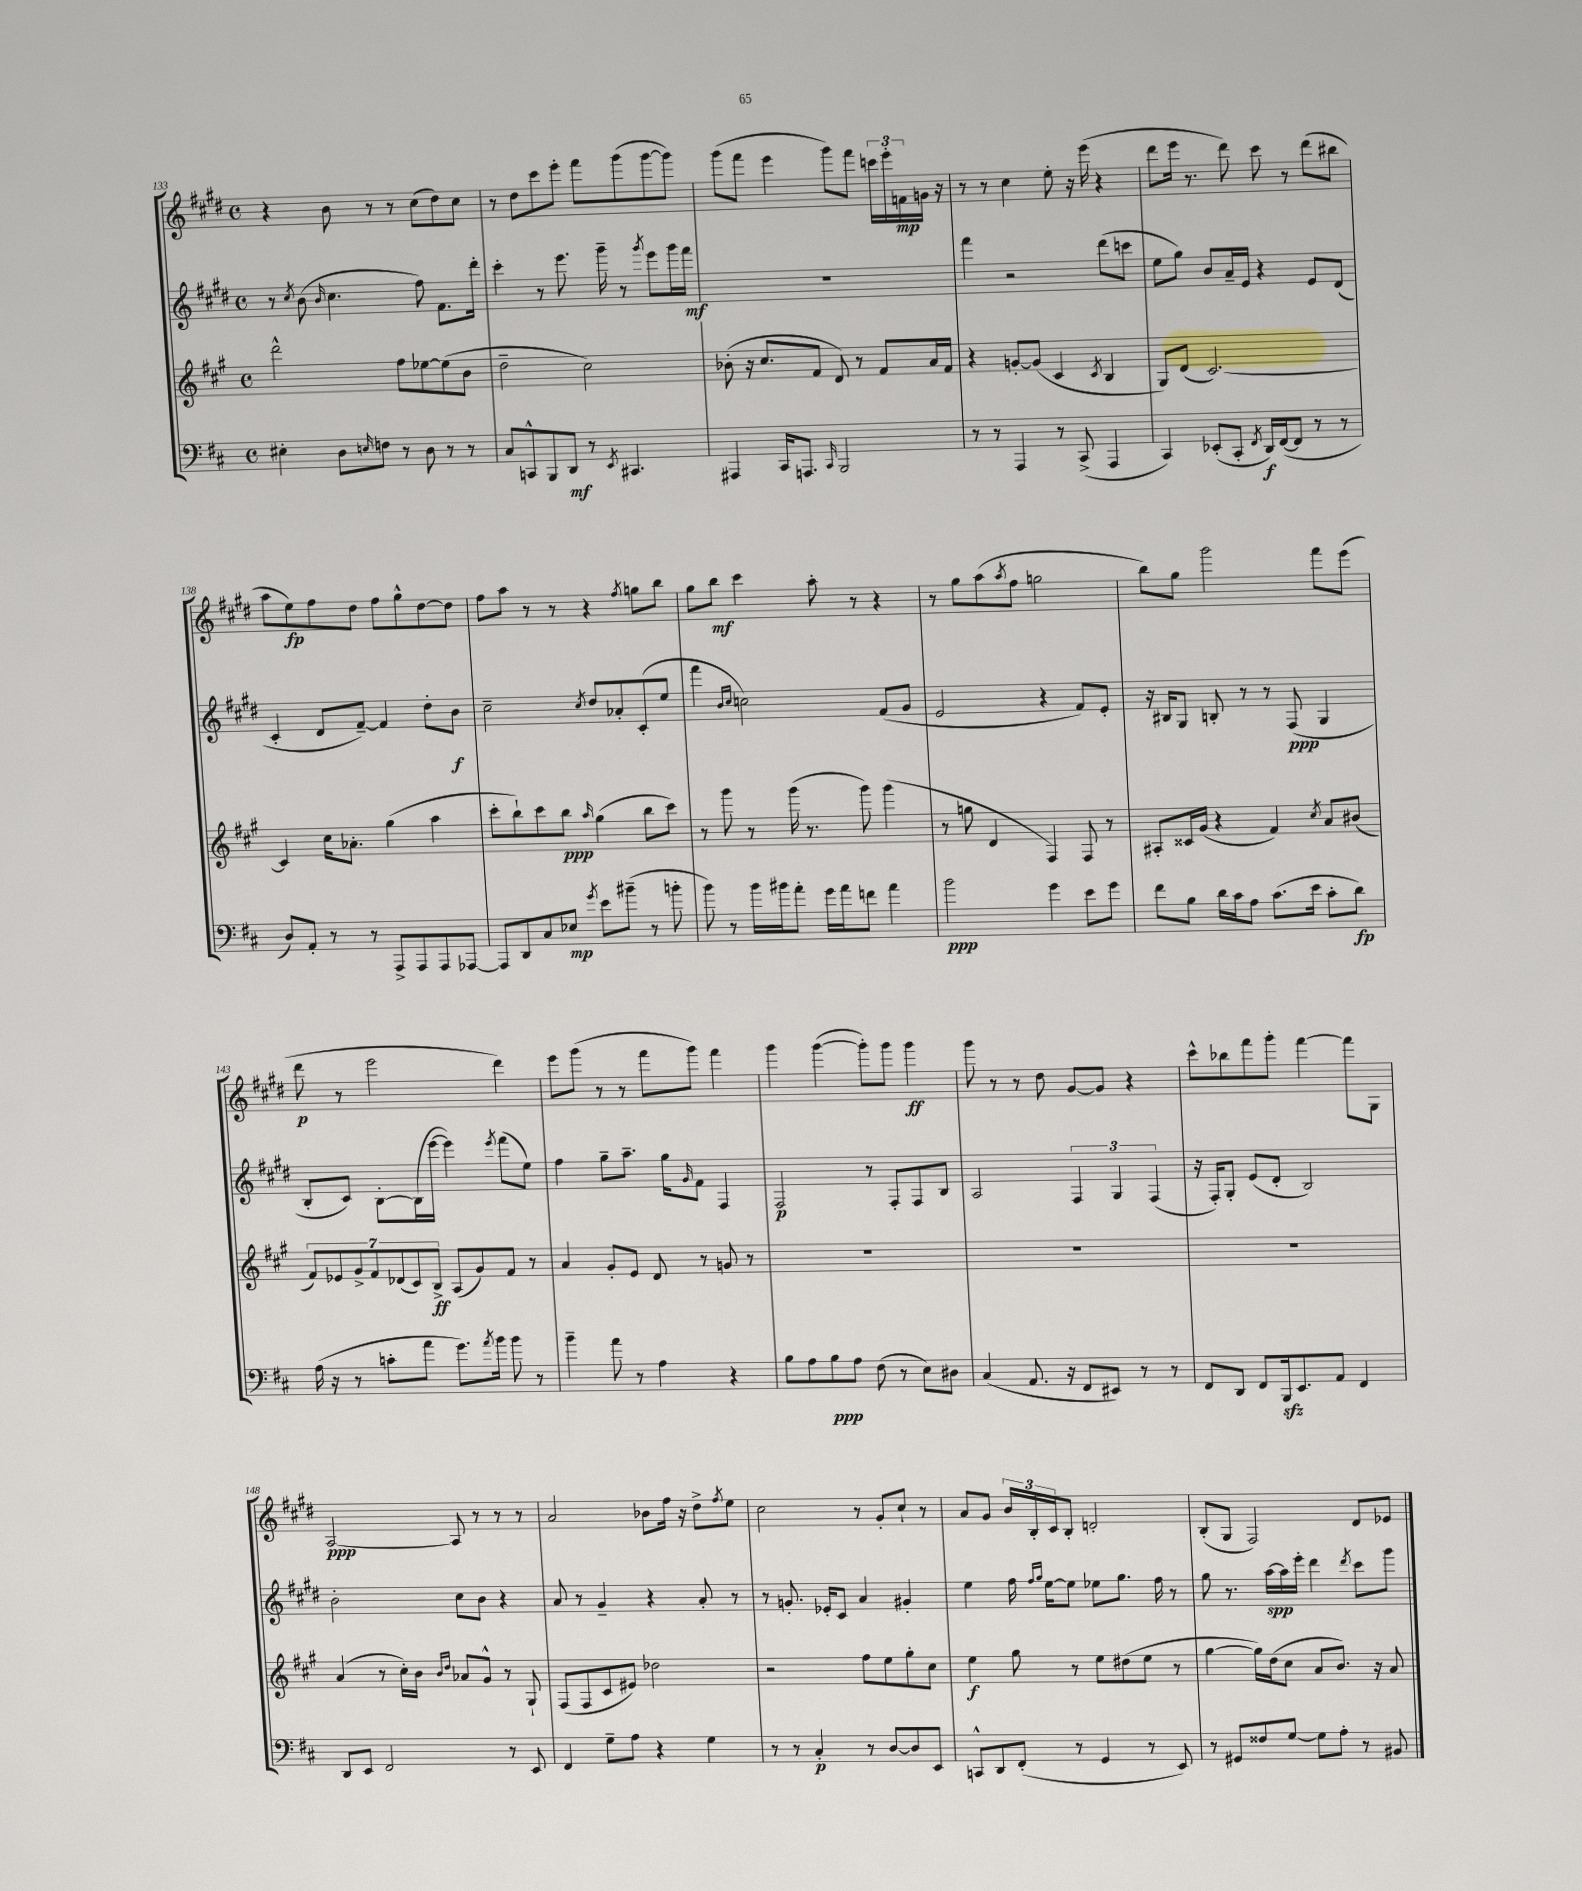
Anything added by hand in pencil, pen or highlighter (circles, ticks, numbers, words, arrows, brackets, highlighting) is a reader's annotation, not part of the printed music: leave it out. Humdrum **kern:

**kern	**kern	**kern	**kern
*staff4	*staff3	*staff2	*staff1
*clefF4	*clefG2	*clefG2	*clefG2
*k[f#c#]	*k[f#c#g#]	*k[f#c#g#d#]	*k[f#c#g#d#]
*M4/4	*M4/4	*M4/4	*M4/4
*met(c)	*met(c)	*met(c)	*met(c)
4E#'	2ddd^^	8r	4r
.	.	8qcc#	.
.	.	(8b	.
.	.	16qqb	.
8D	.	4.cc#	8b
16qqE	.	.	.
8F	.	.	8r
8r	8ff#	.	8r
8D	[8ee-	8ff#)	(8cc#
8r	(8ee-]	8.f#	8dd#)
8r	8b	.	8cc#
.	.	16ddd#'	.
=	=	=	=
8C#	2dd~	4ccc#'	8r
8CC^^	.	.	8dd#
8BBB	.	8r	8ccc#
8DD	.	8.eee	8eee'
8r	2cc#)	.	8fff#
.	.	16ggg#~	.
8qEE	.	.	.
4.CC#	.	8r	(8ggg#
.	.	8qggg#	.
.	.	8eee	[8ggg#
.	.	16ggg#	8ggg#])
.	.	16fff#	.
=	=	=	=
4AAA#	(8b-'	1r	(8ggg#
.	16r	.	8fff#
.	8.cc#	.	.
16CC#	.	.	4eee
8.AAA	.	.	.
.	8f#	.	.
16qqCC#	.	.	.
2BBB	8d)	.	8ggg#)
.	8r	.	8fff#
.	8f#	.	24ccc
.	.	.	24eee'
.	.	.	24f
.	16a	.	16g
.	16f#	.	16r
=	=	=	=
8r	4r	4fff#	8r
8r	.	.	8r
4AAA	[8g'	2r	4cc#
.	(8g]	.	.
8r	4c#	.	8ee'
(8CC#^	.	.	16r
.	.	.	(16eee
.	8qc#	.	.
4AAA	4B	(8ddd#	4r
.	.	8ccc	.
=	=	=	=
4CC#)	8G#)	8ee	8ddd#
.	(8d	8gg#)	16eee
.	.	.	8.r
(8EE-'	[2.c#)	8b	.
8CC#'	.	16a~	8ddd#)
.	.	16e	.
8qFF#	.	.	.
16DD)	.	4r	8ccc#
([16FF#	.	.	.
8FF#]	.	.	8r
8r	.	8e	(8ddd#
8r	.	(8d#	8bb#
=	=	=	=
8D)	4c#]	4c#'	8aa
8AA'	.	.	8ee)
8r	16cc#	8d#	8ff#
.	8.a-'	.	.
8r	.	[8f#~)	8dd#
8AAA^	(4gg#	4f#]	8ff#
8AAA	.	.	8gg#^^
8AAA	4aa	8dd#'	[8dd#
[8AAA-	.	8b	8dd#]
=	=	=	=
8AAA-]	8ccc#'	2cc#~	8ff#
8DD	8bb`)	.	8aa
8C#	8ccc#	.	8r
8E-	8bb	.	8r
8qg	16qqaa	8qcc#	.
8e	(4gg#	8dd#	4r
(8b#~	.	8a-'	.
.	.	.	8qff#
8r	8bb	(8c#'	8gg
8b'	8ccc#)	8ee	8bb
=	=	=	=
8b)	8r	4fff#	8gg#
8r	8ggg#	.	8bb
.	.	16qqb	.
.	.	16qqcc#	.
16b	8r	2cc)	4ccc#
16b#	.	.	.
8a'	(16ggg#	.	.
.	8.r	.	.
16g	.	.	8aa'
16a	.	.	.
8f	8ggg#)	.	8r
4a	(4ggg#	(8f#	4r
.	.	8g#	.
=	=	=	=
2b	8r	2e	8r
.	8gg	.	8gg#
.	4d	.	(8aa
.	.	.	8qaa
.	.	.	8ff#
4g	4F#)	4r	2gg
8e	8F#	8f#)	.
8g	8r	8e'	.
=	=	=	=
8f#	8A#'	16r	8bb)
.	.	16B#	.
8B	16c##	8G#	8gg#
.	(16g#	.	.
16d	4r	8B'	2ggg#
16c#	.	.	.
8A	.	8r	.
(8.c#	4f#)	8r	.
.	.	(8F#	.
16e	.	.	.
.	8qcc#	.	.
8c#'	8a	4G#	8fff#
8d)	(8b#	.	(8eee
=	=	=	=
(16A	14f#)	8B'	8ddd#
16r	.	.	.
.	14e-	.	.
8r	.	8c#)	8r
.	14g#^	.	.
.	14f#	.	.
8c'	.	[8B'	2eee
.	(14d-	.	.
.	14c#)	.	.
8a	.	(16B]	.
.	14B^	.	.
.	.	[16eee	.
8.g)	(8A	4eee])	.
.	8g#)	.	.
8qa	.	.	.
16b	.	.	.
.	.	8qeee	.
8b	8f#	(8fff#	4ddd#)
8r	8r	8ee)	.
=	=	=	=
4b~	4a	4ff#	8eee
.	.	.	(8ggg#
8a	8g#'	8gg#~	8r
8r	8e	8.aa~	8r
4A	8d	.	8fff#
.	.	16gg#	.
.	.	16qqg#	.
.	8r	8f#	8ggg#)
4r	8g	4F#	4fff#
.	8r	.	.
=	=	=	=
8B	1r	2F#	4ggg#
8A	.	.	.
8B	.	.	([4ggg#
8A	.	.	.
(8F#	.	8r	8ggg#'])
8r	.	8F#'	8ggg#
8E)	.	8F#	4ggg#
8D#	.	8B	.
=	=	=	=
(4C#	1r	2A	8ggg#
.	.	.	8r
8.AA	.	.	8r
.	.	.	8dd#
16r	.	.	.
8FF#	.	6F#	[8g#
8EE#)	.	.	8g#]
.	.	6G#	.
8r	.	.	4r
.	.	(6F#	.
8r	.	.	.
=	=	=	=
8FF#	1r	16r	8ccc#^^
.	.	16F#')	.
8DD	.	8G#'	8bb-
8FF#	.	(8e	8fff#
16BBB	.	8d#'	8ggg#'
8.EE	.	.	.
.	.	2B)	[4fff#
8AA	.	.	.
4FF#	.	.	8fff#]
.	.	.	8G#
=	=	=	=
8DD	(4a	2b'	[2A
8EE	.	.	.
2FF#	8r	.	.
.	16cc#')	.	.
.	16b	.	.
.	16qqb	.	.
.	16qqdd	.	.
.	8a-	8cc#	8A]
.	8g#^^	8b	8r
8r	8r	4r	8r
8EE	8G#`	.	8r
=	=	=	=
4FF#	(8F#	8a	2a
.	8F#	8r	.
8G~	8c#	4g#~	.
8A	8e#)	.	.
4r	2dd-	4r	8b-
.	.	.	16ff#
.	.	.	16r
4G	.	8a'	8dd#^
.	.	.	8qff#
.	.	8r	8ee
=	=	=	=
8r	2r	8r	2cc#
8r	.	8.g'	.
4C#'	.	.	.
.	.	16e-'	.
.	.	8c#	.
8r	8ff#	4a	8r
[8D	8ee	.	8g#'
8D]	8gg#'	4g#'	8cc#`
8EE	8cc#	.	8r
=	=	=	=
8CC^^	4ee	4ee	8a
8DD	.	.	8g#
(8FF#'	8gg#	16ff#	24b
.	.	.	24B'
.	.	16qqff#	.
.	.	16qqgg#	.
.	.	[16ee	.
.	.	.	24c#
8r	8r	8ee]	8B'
4GG	8ee	8ee-	2d'
.	(8dd#	8.gg#	.
8r	8ee	.	.
.	.	16ff#	.
8EE)	8r	8r	.
=	=	=	=
8r	[4gg#	8gg#	(8B'
8GG#	.	8.r	8G#
8F##	16gg#])	.	2F#)
.	(16dd	[16aa	.
[8G	8cc#	16aa]	.
.	.	16eee'	.
8G]	8a	4ddd#	.
8A'	8.b)	.	.
.	.	8qddd#	.
8r	.	8ccc#	8d#
.	16r	.	.
8BB#	8a	8ggg#	8e-
==	==	==	==
*-	*-	*-	*-
